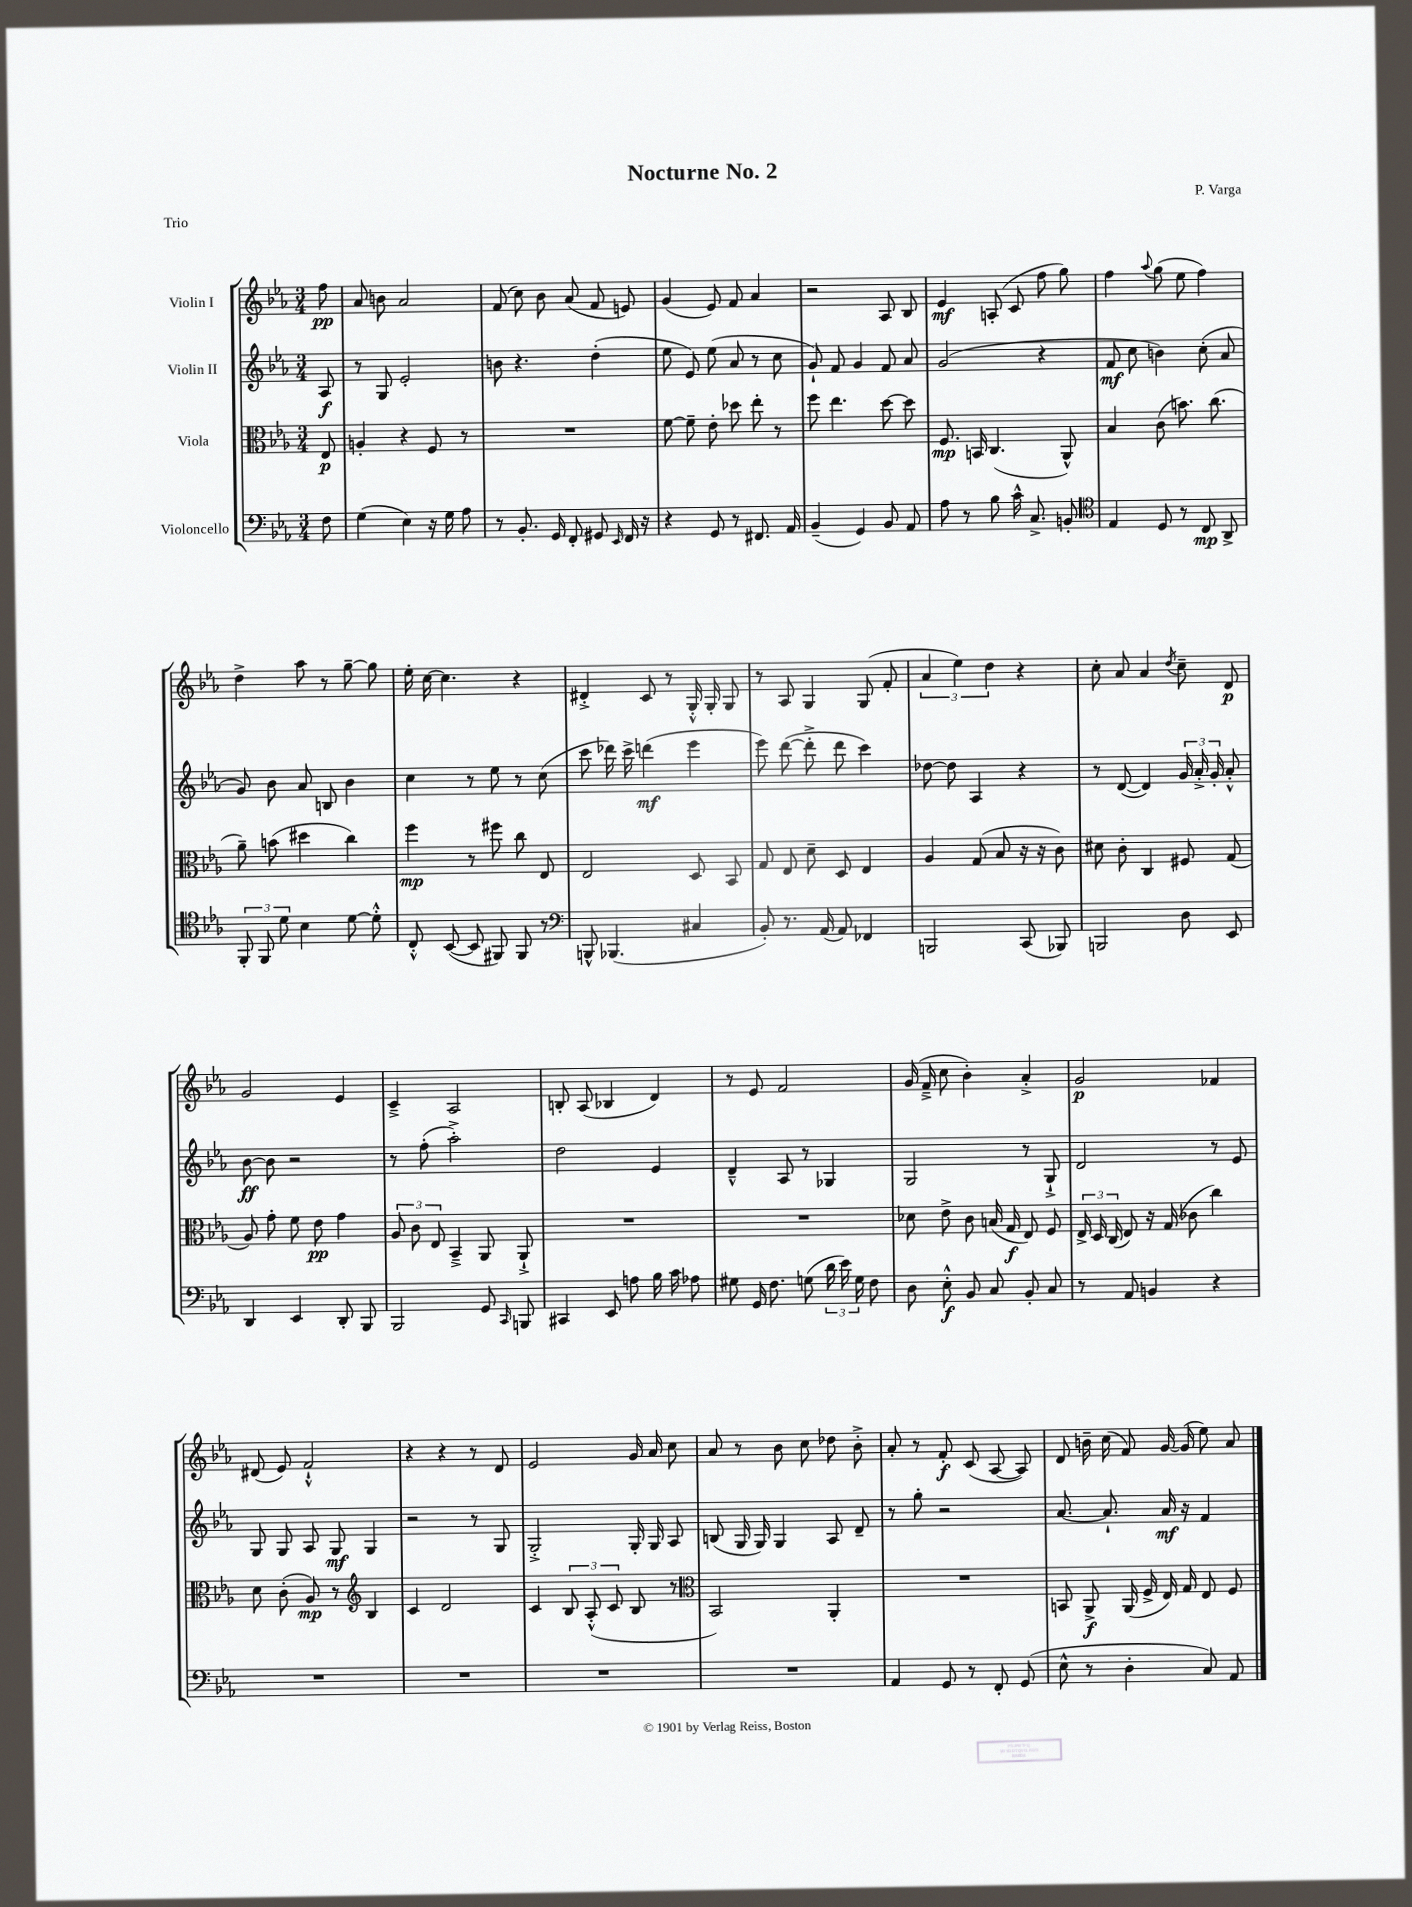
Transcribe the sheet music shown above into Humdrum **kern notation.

**kern	**kern	**kern	**kern
*staff4	*staff3	*staff2	*staff1
*clefF4	*clefC3	*clefG2	*clefG2
*k[b-e-a-]	*k[b-e-a-]	*k[b-e-a-]	*k[b-e-a-]
*M3/4	*M3/4	*M3/4	*M3/4
8F	8E-	8A-	8ff
=	=	=	=
(4G	4A'	8r	8a-
.	.	8G	8b
4E-)	4r	2e-'	2a-
16r	8F	.	.
16G	.	.	.
8A-	8r	.	.
=	=	=	=
8r	2.r	8b	(8f
8.BB-'	.	4.r	8cc)
.	.	.	8b-
16GG	.	.	.
8FF'	.	.	(8a-
8GG#	.	(4dd'	8f
16qqEE-	.	.	.
16FF	.	.	8e)
16r	.	.	.
=	=	=	=
4r	[8f	8ee-	(4g
.	8f~]	8e-)	.
8GG	8e-'	(8ee-	8e-)
8r	8dd-	8a-	8f
8.FF#	8ee-'	8r	4a-
.	8r	8cc	.
16AA-	.	.	.
=	=	=	=
(4BB-~	8ff	8g`)	2r
.	4.ee-	8f	.
4GG)	.	4g	.
8BB-	[8dd	8f	8A-
8AA-	8dd]	8a-	8B-
=	=	=	=
8A-	8.F	(2g	4e-
8r	.	.	.
.	16BB	.	.
8B-	(4.C	.	(8A'
16c^^	.	.	8c
8.C^	.	.	.
.	.	4r	8ff
8BB'	8AA-^^)	.	8gg)
=	=	=	=
*clefC4	*	*	*
4E-	4B-	8f	4ff
.	.	8cc	.
.	.	.	8qqaa-
8D	(8c	4b)	(8gg
8r	8.b)	.	8ee-
8C	.	(8cc'	4ff)
.	(8.cc	.	.
8AA-^	.	8a-	.
=	=	=	=
12FF'	8a-~)	8g)	4dd^
12FF	.	.	.
.	(8b	8b-	.
12d	.	.	.
4B-	4dd#	8a-	8aa-
.	.	8B	8r
[8d	4cc)	4b-	[8gg~
8d'^^]	.	.	8gg]
=	=	=	=
8C'^^	4ff	4cc	16ee-'
.	.	.	[16cc
([8BB-	.	.	4.cc]
8BB-]	8r	8r	.
8FF#)	8ff#	8ee-	.
8FF#	8cc	8r	4r
8r	8E-	(8cc	.
=	=	=	=
*clefF4	*	*	*
8BBB^^	2E-	8ccc	4d#'^
(4.BBB-	.	16ddd-)	.
.	.	16ccc^	.
.	.	(4ddd	8c
.	.	.	8r
4C#	8D	4eee-	16G'^^
.	.	.	16G'
.	8BB-	.	8G
=	=	=	=
8BB-')	8G	8eee-)	8r
8.r	8E-	([8ddd	8A-
.	8d~	8ddd'^]	4G
(16AA-	.	.	.
8AA-)	8D	8ddd	.
4FF-	4E-	4ccc)	(8G
.	.	.	8f'
=	=	=	=
2BBB	4A-	[8dd-	6a-
.	.	8dd-]	.
.	.	.	6ee-)
.	(8G	4A-	.
.	.	.	6dd
.	8B-	.	.
(8CC	16r	4r	4r
.	16r	.	.
8BBB-)	8c)	.	.
=	=	=	=
2BBB	8d#	8r	8cc'
.	8c'	([8d	8a-
.	4C	4d])	4a-
.	.	.	8qdd
8D	8F#	24g	8cc~
.	.	24a-'^	.
.	.	24g'	.
8EE-	(8G	8a-'^^	8d
=	=	=	=
4DD	8A-)	[8b-	2g
.	8g'	8b-]	.
4EE-	8f	2r	.
.	8e-	.	.
8DD'	4g	.	4e-
8BBB-	.	.	.
=	=	=	=
2BBB-	12A-	8r	4c~^
.	12c	.	.
.	.	(8ff'	.
.	12E-	.	.
.	4BB-~^	2aa-'^)	2A-
8GG	8AA-	.	.
16qqCC	.	.	.
8BBB	8AA-`^	.	.
=	=	=	=
4CC#	2.r	2dd	8B'
.	.	.	(8A-
8EE-	.	.	4B-
8A	.	.	.
16B-	.	4e-	4d)
16c	.	.	.
8A-	.	.	.
=	=	=	=
8G#	2.r	4d~^^	8r
16GG	.	.	8e-
8.F	.	.	.
.	.	8A-	2f
(8G	.	8r	.
24d	.	4G-	.
24e-)	.	.	.
24G	.	.	.
8F	.	.	.
=	=	=	=
8D	8d-	2G	(16g
.	.	.	16f~^
8E-'^^	8e-^	.	8cc
8BB-	8c	.	4b-')
8C	(16B	.	.
.	16G	.	.
8BB-'	8E-)	8r	4a-'^
8C	8F	8G`^	.
=	=	=	=
8r	24E-^	2d	2g
.	24D	.	.
.	(24C	.	.
8AA-	8E-)	.	.
4BB	16r	.	.
.	(16G	.	.
.	8c-	.	.
4r	4cc)	8r	4f-
.	.	8e-	.
=	=	=	=
2.r	8d	8G	(8d#
.	(8c'	8G	8e-)
.	8A-)	8A-	2f`^^
.	8r	8G	.
*	*clefG2	*	*
.	4B-	4G	.
=	=	=	=
2.r	4c	2r	4r
.	2d	.	4r
.	.	8r	8r
.	.	8G	8d
=	=	=	=
2.r	4c	2G'^	2e-
.	12B-	.	.
.	(12A-'^^	.	.
.	12c	.	.
.	8B-	16G'	16g
.	.	16G	16a-
.	8r	8A-	8cc
=	=	=	=
*	*clefC3	*	*
2.r	2BB-)	(8B	8a-
.	.	16G	8r
.	.	16G)	.
.	.	4G	8b-
.	.	.	8cc
.	4AA-'	8A-	8dd-
.	.	8d~	8b-'^
=	=	=	=
4AA-	2.r	8r	8a-'
.	.	8gg'	8r
8GG	.	2r	8f'
8r	.	.	(8c
8FF'	.	.	[8A-
(8GG	.	.	8A-])
=	=	=	=
8E-^^	8BB	[8.a-	8d
8r	8AA-^	.	16b~
.	.	8.a-`]	(16cc
4D'	(16AA-	.	8f)
.	16F^	.	.
.	16E-)	16a-	[16g
.	16G	16r	(16g]
8C)	8E-	4f	8ee-)
8AA-	8F	.	8a-
==	==	==	==
*-	*-	*-	*-
